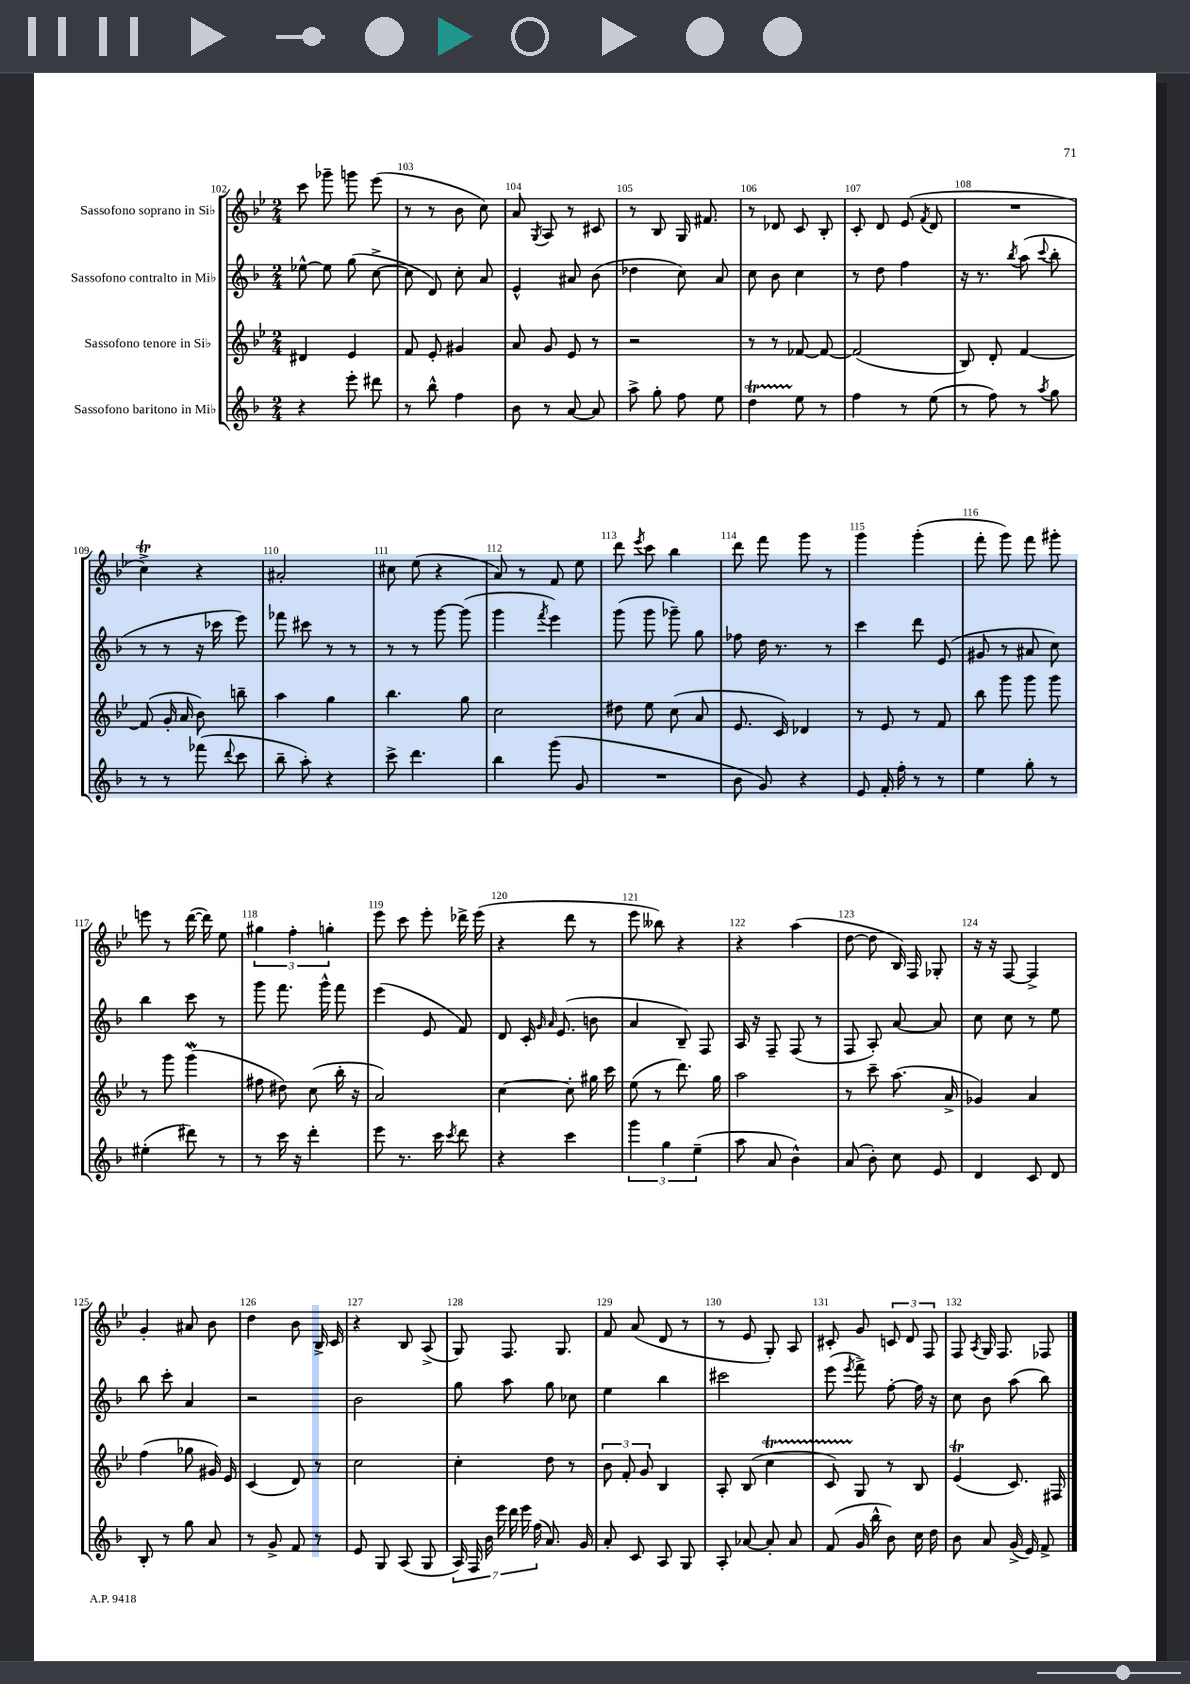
<<
\new StaffGroup <<
\new Staff = "s0" \with { instrumentName = "Sassofono soprano in Sib" } {
    \clef treble \key bes \major \numericTimeSignature \time 2/4
    \autoBeamOff c'''8 ges'''8-- g'''8 ees'''8( |
    r8 r8 bes'8 c''8) |
    a'8 \acciaccatura { g8 } a8 r8 cis'8 |
    r8 bes8 g16 fis'8. |
    r8 des'8 c'8 bes8-. |
    c'8-. d'8 ees'8( \acciaccatura { f'8 } d'8 |
    R2 |
    c''4->\trill) r4 |
    ais'2-. |
    cis''8 ees''8( r4 |
    a'8) r8 f'8 ees''8 |
    d'''8 \acciaccatura { ees'''8 } c'''8 bes''4 |
    d'''8 f'''8 g'''8 r8 |
    g'''4 g'''4-.( |
    f'''8-. g'''8) f'''8 gis'''8-. |
    e'''8 r8 d'''16~( d'''16) ees''8 |
    \tuplet 3/2 { gis''4 f''4-. g''4-. } |
    ees'''8 c'''8 ees'''8-. des'''16-> ees'''16( |
    r4 d'''8 r8 |
    ees'''8 beses''8) r4 |
    r4 a''4( |
    d''8~ d''8 bes16) f16 ges8-. |
    r16 r16 f8~ f4-> |
    g'4-. ais'8 bes'8 |
    d''4 bes'8 bes16-> c'16 |
    r4 bes8 a8->( |
    g8) f8. g8. |
    f'8 a'8( d'8 r8 |
    r8 ees'8 g8-.) a8 |
    cis'8-. g'8 \tuplet 3/2 { c'8 d'8 f8 } |
    f8 \acciaccatura { a8 } g16 f8. fes8 \bar "|." |
}
\new Staff = "s1" \with { instrumentName = "Sassofono contralto in Mib" } {
    \clef treble \key f \major \numericTimeSignature \time 2/4
    \autoBeamOff ees''8~-^ ees''8 g''8( c''8~-> |
    c''8 d'8) c''8-. a'8 |
    e'4-^ ais'8 bes'8( |
    des''4 c''8) a'8 |
    c''8 bes'8 c''4 |
    r8 d''8 f''4 |
    r16 r8. \acciaccatura { bes''8 } a''8( \appoggiatura { c'''8 } bes''8-. |
    r8 r8 r16 ces'''16 e'''8) |
    fes'''8 cis'''8 r8 r8 |
    r8 r8 g'''8~ g'''8( |
    g'''4 \acciaccatura { f'''8 } e'''4) |
    g'''8( g'''8 ges'''8--) g''8 |
    fes''8 d''16 r8. r8 |
    c'''4 d'''8 e'8( |
    gis'8 r8 ais'8 c''8) |
    bes''4 c'''8 r8 |
    g'''8 f'''8. g'''16-^ f'''8 |
    e'''4( e'8 f'8) |
    d'8 c'16-. \grace { g'16 a'16 } e'8.( b'8 |
    a'4 bes8--) f8 |
    a16 r16 f8-- f8( r8 |
    f8 a8-.) a'8~ a'8 |
    c''8 c''8 r8 e''8 |
    bes''8 c'''8-. a'4 |
    r2 |
    bes'2 |
    g''8 a''8 g''8 ces''8 |
    e''4 bes''4 |
    cis'''2 |
    e'''8( \acciaccatura { e'''8 } f'''8->) f''8~-. f''16 r16 |
    c''8 bes'8 a''8( bes''8) \bar "|." |
}
\new Staff = "s2" \with { instrumentName = "Sassofono tenore in Sib" } {
    \clef treble \key bes \major \numericTimeSignature \time 2/4
    \autoBeamOff dis'4 ees'4 |
    f'8 ees'8-. gis'4 |
    a'8 g'8 ees'8 r8 |
    r2 |
    r8 r8 fes'8~ fes'8~ |
    fes'2( |
    bes8) d'8-. f'4~ |
    f'8( g'16-. a'16 bes'8) b''8-- |
    a''4 g''4 |
    bes''4. g''8 |
    c''2 |
    dis''8 ees''8 c''8( a'8 |
    ees'8. c'16) des'4 |
    r8 ees'8 r8 f'8 |
    bes''8 g'''8 g'''8 g'''8 |
    r8 g'''8 g'''4\mordent( |
    fis''8 dis''8) c''8( bes''16-. r16 |
    a'2) |
    c''4~ c''8-. gis''16 c'''16 |
    ees''8( r8 d'''8.) g''16 |
    a''2 |
    r8 c'''8-- a''8.( a'16-> |
    ges'4) a'4 |
    f''4( ges''8 gis'16) ees'16 |
    c'4( d'8) r8 |
    c''2 |
    c''4-. d''8 r8 |
    \tuplet 3/2 { bes'8 f'8-. g'8 } bes4 |
    a8-. bes8( c''4\startTrillSpan |
    c'8) g8\stopTrillSpan r8 bes8 |
    ees'4\trill( c'8.) fis16 \bar "|." |
}
\new Staff = "s3" \with { instrumentName = "Sassofono baritono in Mib" } {
    \clef treble \key f \major \numericTimeSignature \time 2/4
    \autoBeamOff r4 e'''8-. dis'''8 |
    r8 bes''8-^ f''4 |
    bes'8 r8 a'8~ a'8 |
    a''8-> g''8-. f''8 e''8 |
    d''4\startTrillSpan e''8\stopTrillSpan r8 |
    f''4 r8 e''8( |
    r8 f''8) r8 \acciaccatura { a''8 } g''8 |
    r8 r8 fes'''8( \appoggiatura { d'''8 } c'''8 |
    bes''8-- a''8-.) r4 |
    c'''8-> d'''4. |
    bes''4 g'''8( g'8 |
    R2 |
    bes'8 g'8) r4 |
    e'8 f'16-. f''16-. r8 r8 |
    e''4 g''8-. r8 |
    eis''4-.( dis'''8) r8 |
    r8 c'''16 r16 d'''4-. |
    e'''8 r8. c'''16 \acciaccatura { c'''8 } d'''8 |
    r4 c'''4 |
    \tuplet 3/2 { g'''4 g''4 e''4--( } |
    a''8 a'8 bes'4-^) |
    a'8( bes'8-.) c''8 e'8 |
    d'4 c'8 d'8 |
    bes8-. r8 g''8 a'8 |
    r8 g'8-> f'8 r8 |
    e'8 g8 a8( g8 |
    \tuplet 7/4 { a16) f16 bes'16 e'''16 d'''16 e'''16 f''16( } a'8.) g'16 |
    a'8-. c'8 a8 g8 |
    a8-. aes'8~ aes'8-. aes'8 |
    f'8( g'16 bes''16-^ bes'8) c''16 d''16 |
    bes'8 a'8 g'16->( e'16) f'8-> \bar "|." |
}
>>
>>
\layout { \context { \Score currentBarNumber = #102 \override BarNumber.break-visibility = ##(#f #t #t) barNumberVisibility = #all-bar-numbers-visible } }
